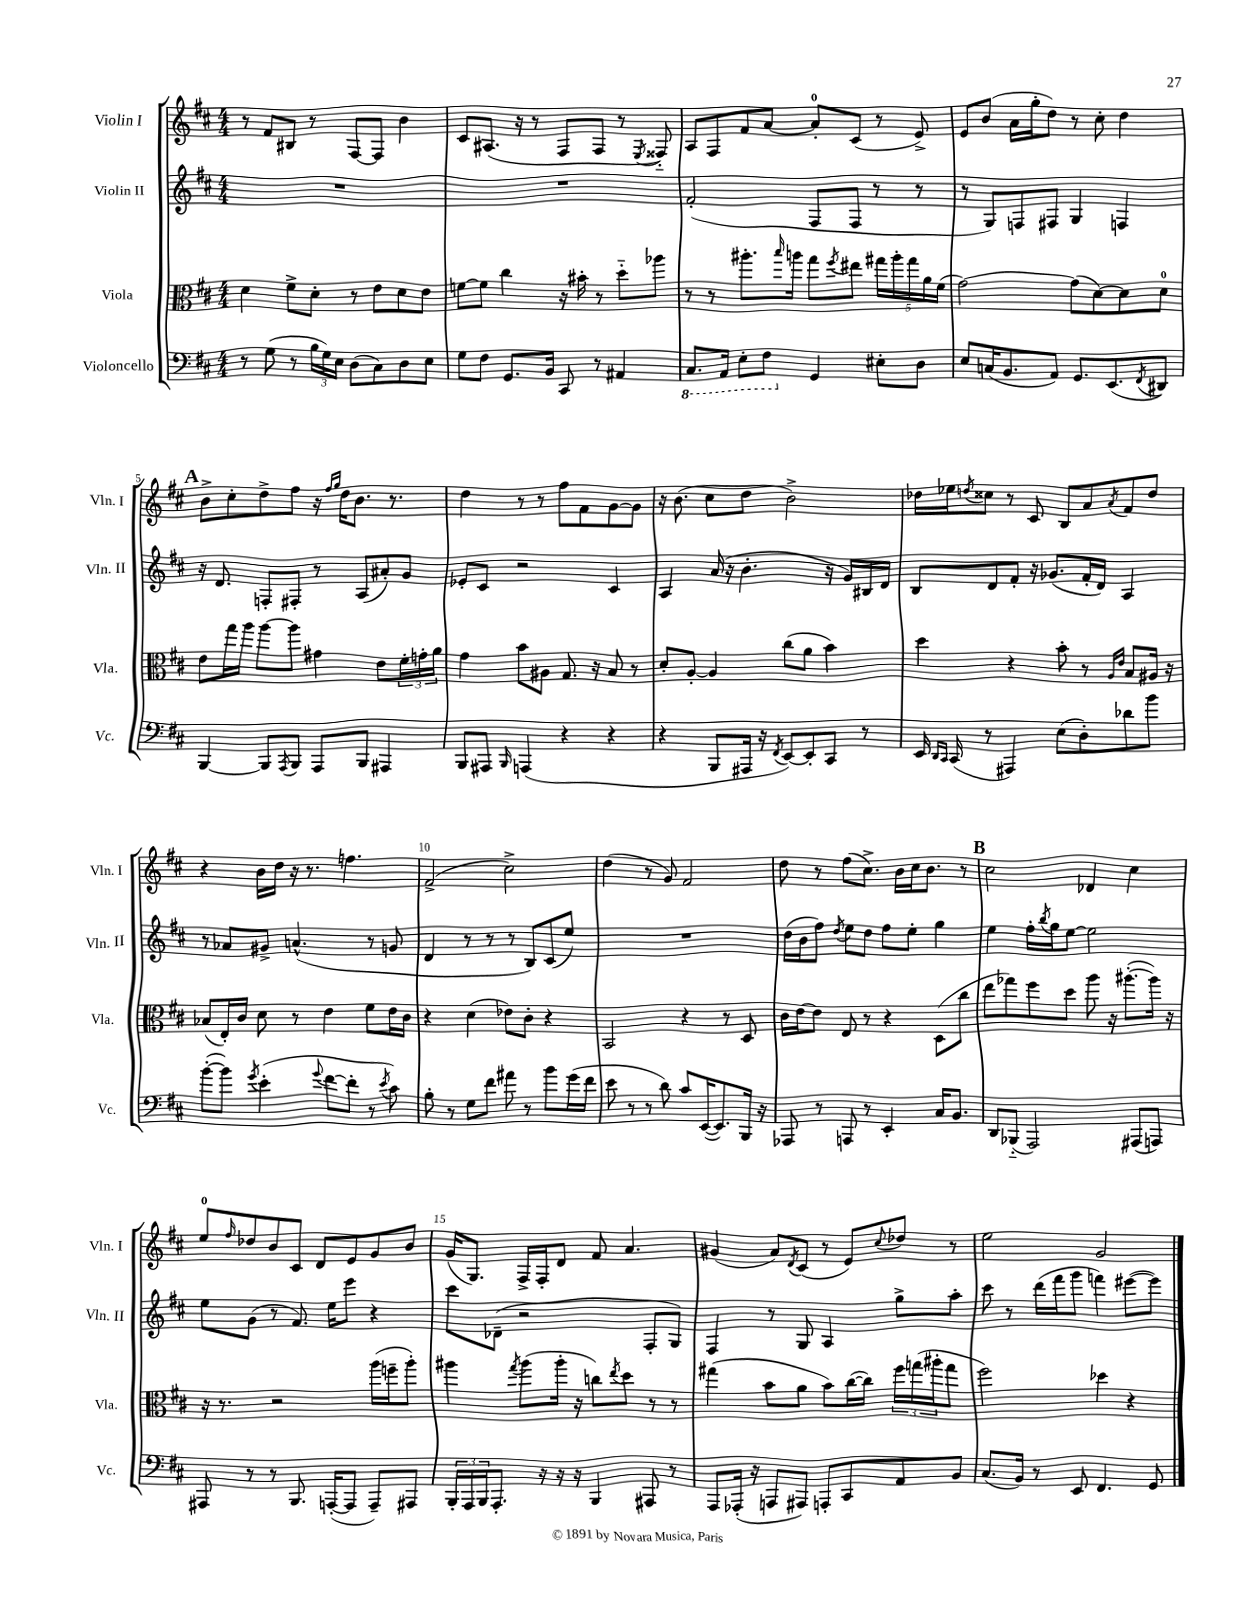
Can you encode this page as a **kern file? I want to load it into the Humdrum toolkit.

**kern	**kern	**kern	**kern
*part4	*part3	*part2	*part1
*staff4	*staff3	*staff2	*staff1
*I"Violoncello	*I"Viola	*I"Violin II	*I"Violin I
*I'Vc.	*I'Vla.	*I'Vln. II	*I'Vln. I
*clefF4	*clefC3	*clefG2	*clefG2
*k[f#c#]	*k[f#c#]	*k[f#c#]	*k[f#c#]
*M4/4	*M4/4	*M4/4	*M4/4
=1	=1	=1	=1
8r	4d\	1r	8r
(8G\	.	.	8f#/L
8r	8f#^\L	.	8B#X/J
24B\LL	8d'\J	.	8r
24G\)	.	.	.
24E\JJ	.	.	.
(8D\L	8r	.	[8F#/L
8C#\)	8e\L	.	8F#/J]
8D\	8d\	.	4b\
8E\J	8e\J	.	.
=2	=2	=2	=2
8G\L	[8fn\L	1r	8c#/L
8F#\J	8f\J]	.	(8.A#X/J
8.GG/L	4cc#\	.	.
.	.	.	16r
.	.	.	8r
16BB/Jk	.	.	.
8CC#/	16r	.	8F#/L
.	16b#X'\	.	.
8r	8r	.	8F#/J
4AA#X/	8dd\L	.	8r
.	.	.	8qE/
.	8aa-X\J	.	8F##X/)
=3	=3	=3	=3
*8ba	*	*	*
8.CC#/L	8r	(2f#'/	8A/L
.	8r	.	8F#/
16AAA/Jk	.	.	.
8EE'\L	8.aa#X'\L	.	8f#/
8FF#\J	.	.	[8a/J
.	16qqbb/	.	.
.	16aan\Jk	.	.
*X8ba	*	*	*
4GG/	8gg\L	8F#/L	8a'/L]
.	8qff#/	.	.
.	8ee#X\J	8F#/J	(8c#/J
8E#X'\L	20gg#X\LL	8r	8r
.	20aa'\	.	.
.	20gg#\	.	.
8D\J	.	8r	8e^/)
.	20a\	.	.
.	(20f#\JJ	.	.
=4	=4	=4	=4
8E/L	[2g\)	8r	8e/L
(16Cn/K	.	8G/L)	(8b/J
8.BB/	.	.	.
.	.	8Fn/	16a\LL
.	.	.	16gg'\J
8AA/J)	.	8F#X/J	8dd\J)
8.GG/L	(8g\L]	4G/	8r
.	[8d\)	.	8cc#'\
(8.EE/	.	.	.
.	8d\]	4Fn/	4dd\
8qFF#/	.	.	.
8DD#X/J)	8d\J	.	.
!!LO:LB:g=z
!!LO:REH:place=s1:t=A
=5	=5	=5	=5
[4BBB/	8e\L	16r	8b^\L
.	.	8.d/	.
.	16gg\L	.	8cc#'\
.	16aa\JJ	.	.
8BBB/L]	[8aa\L	8Fn'/L	8dd^\
8qAAA/	.	.	.
8BBB/J	8aa\J]	8F#X'/J	8ff#\J
8AAA/L	4g#X\	8r	16r
.	.	.	16qqff#/LL
.	.	.	16qqgg/JJ
.	.	.	16dd\KL
8BBB/J	.	(8A/L	8.b\J
4AAA#X/	8e\L	8a#X'/)	.
.	.	.	8.r
.	24f#'\L	8g/J	.
.	24gn'\	.	.
.	24a\JJ	.	.
=6	=6	=6	=6
8BBB/L	4g\	8e-X'/L	4dd\
8AAA#X/J	.	8c#/J	.
16qqBBB/	.	.	.
(4AAAn/	8b\L	2r	8r
.	8A#X\J	.	8r
4r	8.G/	.	8ff#\L
.	.	.	8f#\
.	16r	.	.
4r	8B/	4c#/	[8g\
.	8r	.	8g\J]
=7	=7	=7	=7
4r	8d'/L	4A/	16r
.	.	.	(8.b\
.	[8A'/J	.	.
8BBB/L	4A/]	(16a/	8cc#\L
.	.	16r	.
16AAA#X/Jk	.	4.b'\	8dd\J
16r	.	.	.
8qFF#/	.	.	.
[8EE/L)	(8cc#\L	.	2b^\)
8EE'/]	8a\J	.	.
8CC#/J	4b\)	16r	.
.	.	16g/LL)	.
8r	.	16B#X/	.
.	.	16d/JJ	.
=8	=8	=8	=8
16EE/	4dd\	8B/L	16dd-X\LL
16qqDD/LL	.	.	.
16qqCC#/JJ	.	.	.
(16CC#/	.	.	16ee-X\J
.	.	.	8qddn/
8r	.	8d/	8cc##X\J
4AAA#X/)	4r	8f#'/J	8r
.	.	16r	8c#/
.	.	(8.g-X/L	.
(8E\L	8b'\	.	8B/L
8D'\)	8r	16f#'/L	8a/
.	.	16d/JJ)	.
.	16qqA/LL	.	.
.	16qqe/JJ	.	8qa/
8d-X\	8B/L	4A/	8f#/
8b\J	16A#X/Jk	.	8dd/J
.	16r	.	.
!!LO:LB:g=z
=9	=9	=9	=9
([8b'\L	(8B-X/L	8r	4r
8b\J])	16E'/L)	8a-X/L	.
.	16c#/JJ	.	.
8qg/	.	.	.
(4e'\	8d\	8g#X^/J	16b\LL
.	.	.	16dd\JJ
.	8r	(4.an^^/	16r
.	.	.	8.r
8qqg/	.	.	.
[8f#\L	4e\	.	.
8f#'\J]	.	.	4.ffn\
8r	8f#\L	8r	.
8qe/	.	.	.
8c#\)	16e\L	8gn/	.
.	16c#\JJ	.	.
=10	=10	=10	=10
8B'\	4r	4d/	(2f#^/
8r	.	.	.
8G\L	(4d\	8r	.
8f#\J	.	8r	.
8a#X\	8e-X\L)	8r	2cc#^\)
8r	8c#'\J	8B/L)	.
8b\L	4r	(8c#/	.
(16g\L	.	8ee/J)	.
16f#\JJ	.	.	.
=11	=11	=11	=11
8e\	2BB/	1r	(4dd\
8r	.	.	.
8r	.	.	8r
8d\)	.	.	8g/)
8c#/L	4r	.	2f#/
([16EE/K	.	.	.
8.EE/])	.	.	.
.	8r	.	.
16BBB/Jk	8D/	.	.
16r	.	.	.
=12	=12	=12	=12
8AAA-X/	16c#\LL	(16dd\LL	8dd\
.	[16e\J	16b\J	.
8r	8e\J]	8ff#\J)	8r
.	.	8qdd/	.
8AAAn/	8E/	8ee\L	(8ff#\L
8r	8r	8dd\J	8.cc#^\J)
4EE'/	4r	8ff#\L	.
.	.	.	16b\LL
.	.	8ee'\J	16cc#\J
.	.	.	8.b\J
16C#/KL	(8D\L	4gg\	.
8.BB/J	.	.	.
.	8cc#\J	.	8r
!!LO:REH:place=s1:t=B
=13	=13	=13	=13
8DD/L	8ee\L	4ee\	2cc#\
(8BBB-X/J	8gg-X\)	.	.
2AAA/)	8ff#\	16ff#'\LL	.
.	.	8qbb/	.
.	.	16gg\J	.
.	8dd\J	[8ee\J	.
.	8aa\	2ee\]	4d-X/
.	16r	.	.
.	([8.aa#X'\L	.	.
(8AAA#X/L	.	.	4cc#\
8AAAn/J)	16aa#\Jk])	.	.
.	16r	.	.
!!LO:LB:g=z
=14	=14	=14	=14
8AAA#X/	16r	8ee\L	8ee/L
.	8.r	.	.
.	.	.	16qqff#/
8r	.	(8g\J	8dd-X/
8r	2r	8r	8b/
8.BBB/	.	8.f#/)	8c#/J
.	.	.	8d/L
([16AAAn'/KL	.	16ee\KL	.
8AAA/J]	.	8eee\J	8e/
8AAA~/L)	(16aa\LL	4r	8g/
.	16ffn~\J	.	.
8AAA#X/J	8aa'\J)	.	8b/J
=15	=15	=15	=15
24BBB'/LL	4aa#X\	8ccc#\L	(16g/KL
24AAA/	.	.	.
.	.	.	8.G/J)
24BBB/J	.	.	.
8.AAA'/J	.	(8d-X~\J	.
.	8qgg/	.	.
.	(8aa#\L	2r	16F#^/LL
16r	.	.	16F#'/J
16r	16aa#'\Jk	.	8d/J
16r	16r	.	.
4BBB/	8ccn\L)	.	8f#/
.	8qee/	.	.
.	8dd\J	.	4.a/
8AAA#X/	8r	8F#'/L	.
8r	8r	8G/J)	.
=16	=16	=16	=16
8AAA/L	(4gg#X\	4F#/	(4g#X/
(16AAA-X'/Jk	.	.	.
16r	.	.	.
8AAAn/L	8b\L	8r	8a/L)
.	.	.	8qd/
8AAA#X/J)	8a\J	8G/	(8c#/J
8AAAn'/L	8b\L)	4A/	8r
8CC#/	([16cc#\L	.	8e/L)
.	16cc#\JJ])	.	.
.	.	.	8qqcc#/
8AA/	24ff#\LL	8gg^\L	8dd-X/J
.	(24ggn\	.	.
.	24aa#X'\J	.	.
8BB/J	8gg\J	8aa'\J	8r
=17	=17	=17	=17
(8.C#/L	2ff#\)	8ccc#\	2ee\
.	.	8r	.
16BB/Jk)	.	.	.
8r	.	(16ddd\LL	.
.	.	16fff#\J	.
8EE/	.	8ggg\J	.
4.FF#/	4dd-X\	4fffn\)	2g/
.	4r	([8eee#X\L	.
8GG/	.	8eee#\J])	.
==	==	==	==
*-	*-	*-	*-
